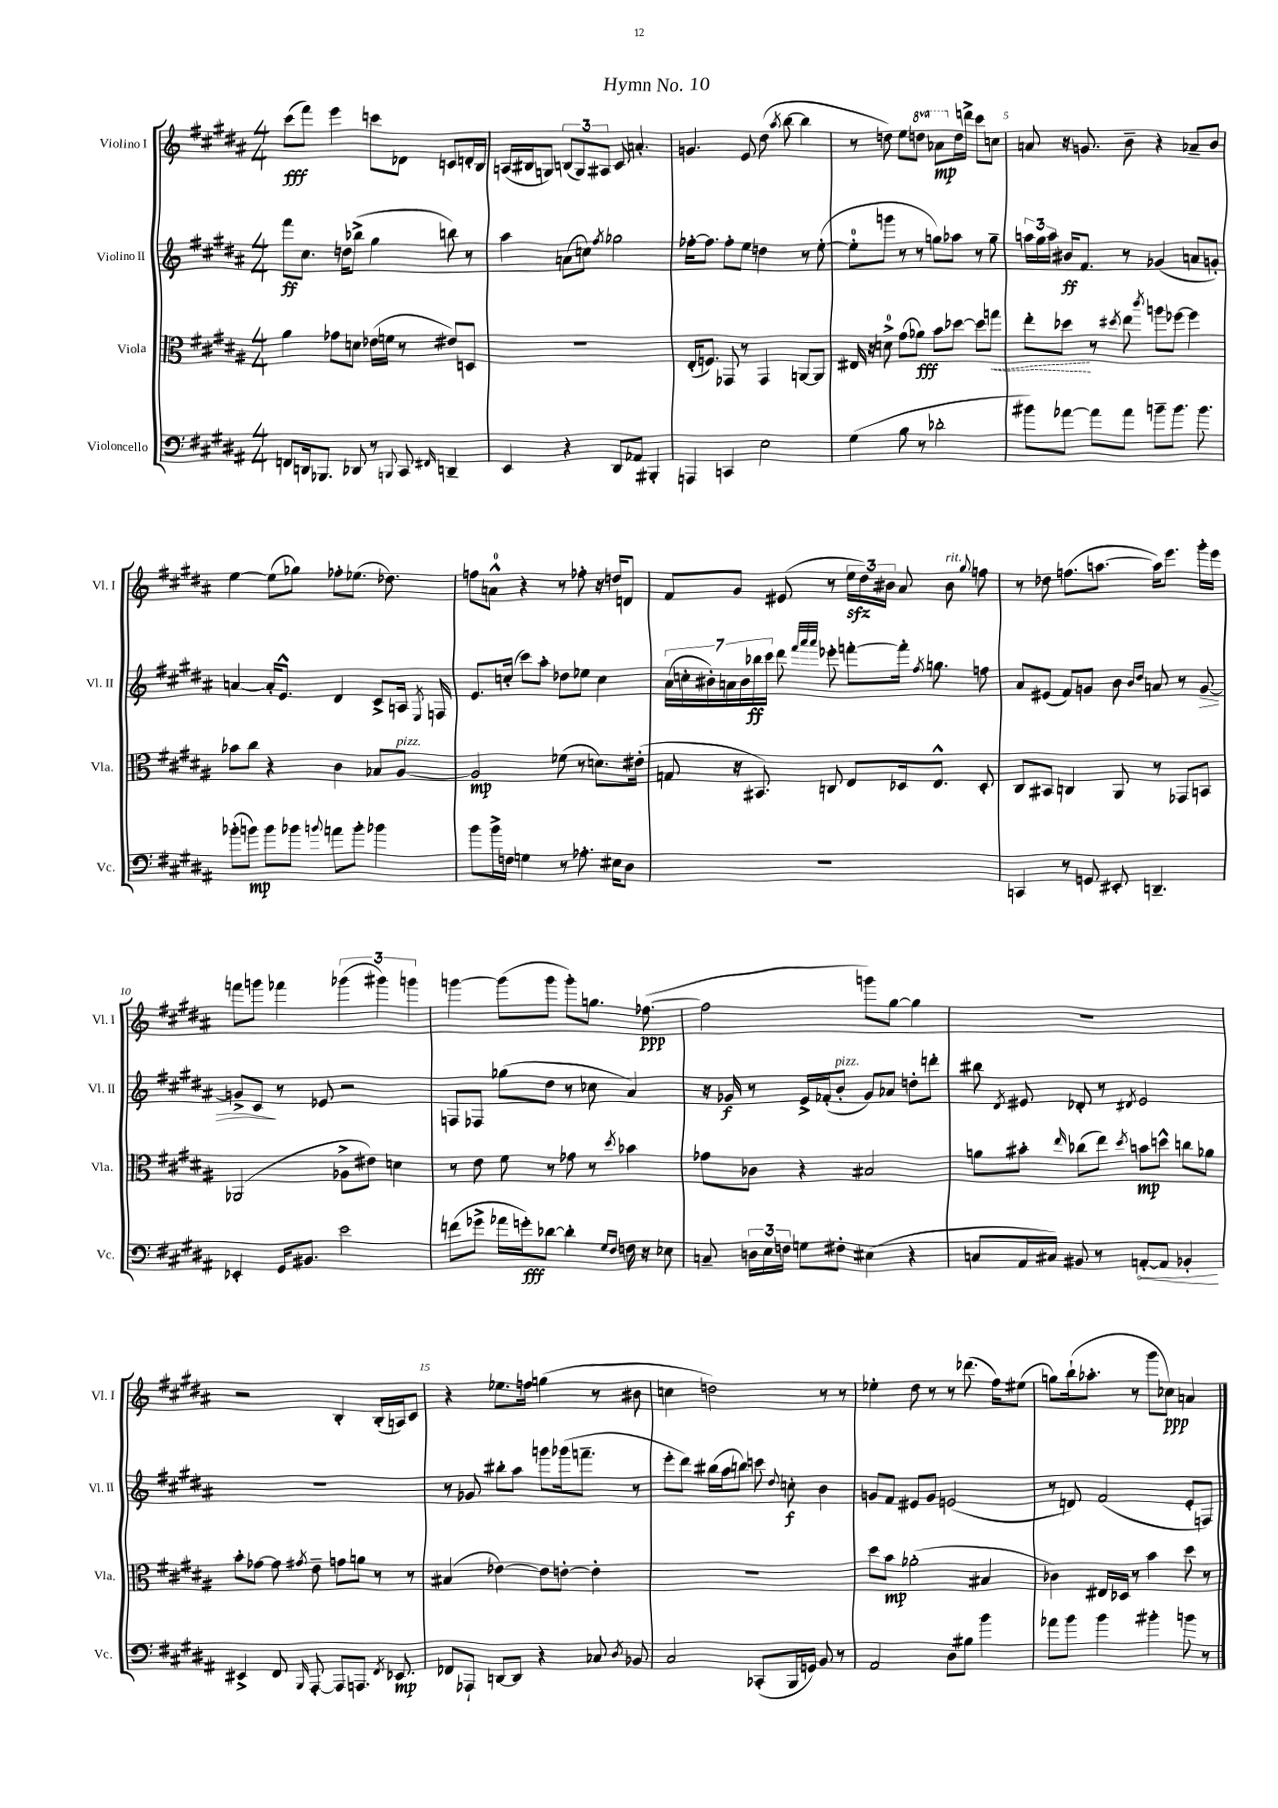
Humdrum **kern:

**kern	**kern	**kern	**kern
*staff4	*staff3	*staff2	*staff1
*clefF4	*clefC3	*clefG2	*clefG2
*k[f#c#g#d#a#]	*k[f#c#g#d#a#]	*k[f#c#g#d#a#]	*k[f#c#g#d#a#]
*M4/4	*M4/4	*M4/4	*M4/4
8FF/L	4a#\	8fff#\L	(8ccc#\L
16DD/k	.	8.cc#\J	8fff#\J)
8.BBB-/J	.	.	.
.	8g-\L	.	4eee\
.	.	16dd\LK	.
8DD-/	8d\J	(8bb-^\J	.
8r	(16e-\LL	4gg#\	8ccc\L
.	16f\JJ	.	.
8qqBBB/	.	.	.
8CC#/	8r	.	8d-\J
16qqFF#/	.	.	.
4DD~/	8e#/L)	8bb\)	8c/L
.	8D/J	8r	16d'/L
.	.	.	16B/JJ
=	=	=	=
4EE/	1r	4aa#\	(16A/LL
.	.	.	16B#/J
.	.	.	8G/J)
4r	.	(8a\L	(12B/L
.	.	.	12G/)
.	.	8cc\J)	.
.	.	.	12A#/J
.	.	8qff#/	.
8DD#/L	.	2gg-\	8c#/
8AA-/J	.	.	4.a'/
4BBB#'/	.	.	.
=	=	=	=
4AAA/	(16E'/LK	[16ff-'\LK	4.g/
.	8.F/J)	8.ff-\]J	.
4CC/	8GG-/	8ff-'\L	.
.	8r	8ee\J	8e/
2E\	4GG-/	4dd\	(8dd#\
.	.	.	8qaa#/
.	.	.	[8bb\
.	[8AA/L	8r	4bb\]
.	8AA/]J	([8ee'\	.
=	=	=	=
(4G#\	16E#/	8ee'\]L	8r
.	16r	.	.
.	8d^\	8ggg\J	8dd\)
8B\	(8g#\L	8r	8ee\L
8r	8a-\J)	8r	8ddd\J
2d-'\	8b\L	8gg\L)	8aa-\L
.	[8dd-\J	8aa-\J	16dd\L
.	.	.	16ddd^\JJ
.	8dd-\]L	8r	8ccc#\L
.	8gg\J	8gg~\	8cc\J
=	=	=	=
8b#\L)	8ee'\L	24aa\LL	8a/
.	.	24gg#\	.
.	.	24aa\JJ	.
[8a-\J	8dd-\J	16b#/LK	16r
.	.	8.f#/J	8.g/
8a-\]L	8r	.	.
.	8qdd#/	.	.
8a-\J	8ee\	8r	8b~\
.	8qccc#/	.	.
8b~\L	8aa\L	(4g-/	4r
8.b\J	[8ff-\J	.	.
.	4ff-\]	8a/L	8a-~/L
8.b\	.	.	.
.	.	8g'/J)	8b/J
=	=	=	=
(8b-'\L	8b-\L	[4a/	[4ee\
8b\J)	8cc#\J	.	.
8b\L	4r	16a'/]LK	(8ee\]L
.	.	8.e^^/J	.
8b-\J	.	.	8gg-\J)
8qqb/	.	.	.
8a\L	4c#\	4d#/	8ff-'\L
8b'\J	.	.	(8.ee-\J
4b-\	8B-/L	8c#^/L	.
.	.	.	8.dd-\)
.	[8A#/J	16A/Jk	.
.	.	8qE/	.
.	.	16F/	.
=	=	=	=
8b\L	2A#/]	8.e/L	8ff\L
16b^\L	.	.	8a^^\J
16F\JJ	.	(16cc'/Jk	.
4G\	.	8ccc#\L)	4r
.	.	8aa#'\J	.
8r	(8f-\	8dd-\L	8r
8.A-'\	8r	8ee-\J	8ff-'\
.	8.d\L)	4cc\	16r
16E#\LK	.	.	16dd/LK
8D#\J	.	.	8d/J
.	(16e#'\Jk	.	.
=	=	=	=
1r	8G/	(28a#\LL	8f#/L
.	.	28cc'\	.
.	.	28b#'\)	.
.	.	28a\	.
.	16r	.	8g#/J
.	.	28b#\	.
.	.	28bb-\	.
.	8.BB#/)	.	.
.	.	28ccc#\JJ	.
.	.	8ddd#\	(8e#/
.	.	32qqfff#/LLL	.
.	.	32qqaaa#/	.
.	.	32qqaaa#/JJJ	.
.	8C/	8eee-'\	8r
.	8E/L	[8fff'\L	24ee\LL
.	.	.	24dd#\)
.	.	.	24b#\JJ
.	16D-/k	16fff'\]Jk	8a#/
.	.	8qff#/	.
.	8.E^^/J	8.gg\	.
.	.	.	8b#\
.	.	.	8qqgg#/
.	8D-'/	8ff\	8ff\
=	=	=	=
4CC/	8C#/L	8a#/L	8r
.	8BB#/J	(8e#/J	8dd-\
8r	4C/	8f#/L)	(8.ff\L
8GG/	.	8g/J	.
.	.	.	[8.aa\J
8EE#'/	8AA#/	8b\	.
.	.	16qqb/LL	.
.	.	16qqdd#/JJ	.
4.DD~/	8r	8a/	16aa\]LK)
.	.	.	8.eee\J
.	8GG-/L	8r	.
.	8BB/J	[8g/	16ggg#'\LL
.	.	.	16eee\JJ
=	=	=	=
4EE-'/	(2AA-/	8g^/]L	8fff\L
.	.	8c#/J	8ggg\J
16GG#/LK	.	8r	4fff-\
8.BB#/J	.	.	.
.	.	8e-/	.
2e\	8A-^\L	2r	(6ggg-\
.	8e#\J)	.	.
.	.	.	6ggg#\)
.	4d\	.	.
.	.	.	6ggg\
=	=	=	=
(8f\L	8r	8F/L	[4ggg\
8g-^\J	8e\	8F-/J	.
16a-\LL	8f#\	(8gg-\L	(8ggg\]L
16g'\J)	.	.	.
[8d-\J	8r	8dd#\J	8ggg\J
4d-'\]	8g-\	8r	8ggg'\L)
.	8r	8cc-\	8.gg\J
16qqG#/LL	.	.	.
16qqF#/JJ	8qdd#/	.	.
16F\	4b-\	4a#/)	.
16r	.	.	([8.ff-\
8E-\	.	.	.
=	=	=	=
8C~/	8g-\L	16r	2ff-\]
.	.	16g-/	.
24D\LL	8c-\J	8r	.
24E\	.	.	.
24F\JJ	.	.	.
8G\L	4r	16e^/LL	.
.	.	(16f-'/J	.
8F#'\J	.	8b'/J	.
(4E#\	2B#/	8g-/L)	8ggg\L)
.	.	8a-/J	[8gg#\J
4r	.	8dd'\L	4gg#\]
.	.	8ddd'\J	.
=	=	=	=
8C/L	8a\L	8bb#\	1r
.	.	8qd#/	.
16AA#/L	8b#'\J	8e#/	.
16C#/JJ)	.	.	.
.	16qqee/	.	.
8BB#/	(8cc-\L	8d-'/	.
8r	8ee\J)	8r	.
.	8qdd#/	8qd#/	.
[8AA'/L	8b\L	2e#/	.
8AA/]J	8dd^^\J	.	.
4BB-'/	8cc\L	.	.
.	8a-\J	.	.
=	=	=	=
4EE#^/	8b'\L	1r	2r
.	[8g-\J	.	.
8FF#/	8g-\]	.	.
16qqBBB/	8qg#/	.	.
[8AAA#'/	8e~\	.	.
8AAA#/]L	8g\L	.	4B'/
8.AAA/J	8a\J	.	.
.	8r	.	(16B'/LL
8qFF#/	.	.	.
8.EE-/	.	.	16A/J)
.	8r	.	8c#/J
=	=	=	=
8FF-/L	(4B#/	8r	4r
8AAA-`/J	.	8g-/	.
[8DD/L	[4e-\)	8bb#'\L	8.ee-\L
8DD/]J	.	8aa#\J	.
.	.	.	16ff\Jk
4r	8e-\]L	8ggg\L	(4gg\
.	[8e'\J	(16ggg-\k	.
.	.	8.fff~\J	.
8C-/	4e'\]	.	8r
8qD#/	.	.	.
8BB-/	.	8r	8b#\
=	=	=	=
2C#/	1r	8eee'\L	4cc\
.	.	8ddd#\J)	.
.	.	(16bb#\LL	2dd\)
.	.	16aa#\J	.
.	.	8bb\J)	.
(8CC-'/L	.	8ccc\	.
.	.	8qqdd#/	.
16BBB/L	.	8cc'\	.
16GG/JJ)	.	.	.
8BB/	.	4b\	8r
8r	.	.	8r
=	=	=	=
2AA#/	8dd#\L	8g/L	4ee-'\
.	8b\J	8f#/J	.
.	(2a-'\	8e#/L	8dd#\
.	.	8g/J	8r
8D#\L	.	(2e/	8r
8B#\J	.	.	(8.ddd-\
4b\	4B#/	.	.
.	.	.	16ff#\LK)
.	.	.	(8ee#\J
=	=	=	=
8a-\L	4c-\)	8r	8gg\L)
8b\J	.	8d/)	(16bb`\k
.	.	.	8.aa-'\J
4b\	16E#/LL	(2f#/	.
.	16D-/JJ	.	.
.	8r	.	8r
4b#'\	4b\	.	8ggg#\L
.	.	.	8cc-\J)
8b\	8dd#\	8e'/L	4a/
8r	8r	8F/J)	.
==	==	==	==
*-	*-	*-	*-
